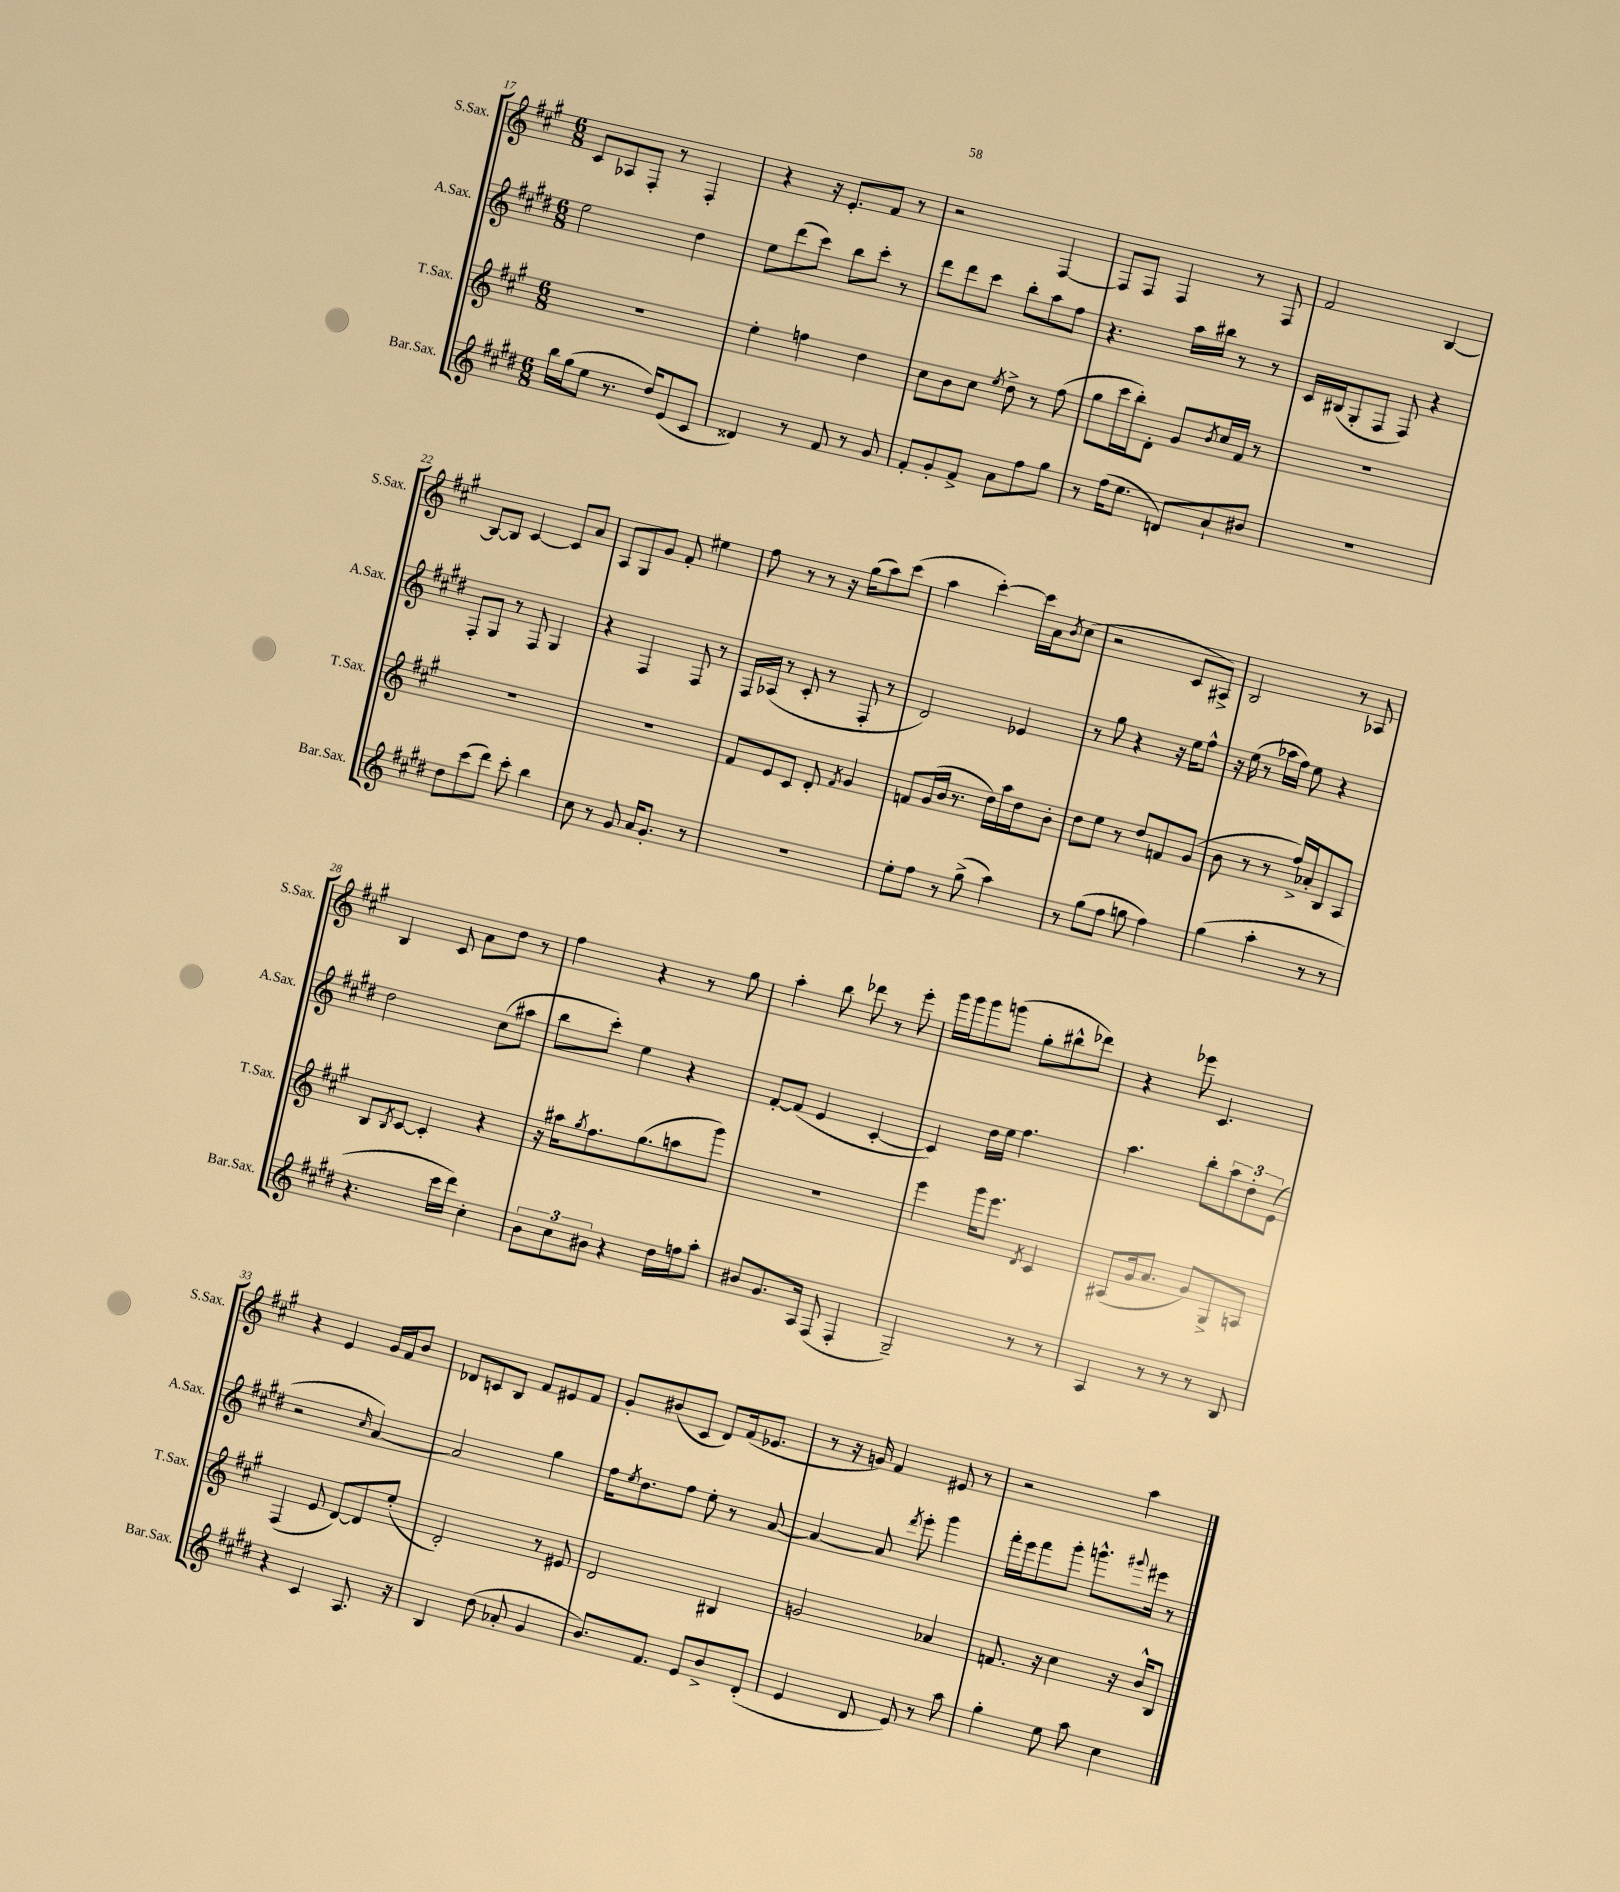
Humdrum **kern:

**kern	**kern	**kern	**kern
*staff4	*staff3	*staff2	*staff1
*clefG2	*clefG2	*clefG2	*clefG2
*k[f#c#g#d#]	*k[f#c#g#]	*k[f#c#g#d#]	*k[f#c#g#]
*M6/8	*M6/8	*M6/8	*M6/8
16bb	2.r	2ee	8c#
(16gg#	.	.	.
8ee	.	.	8A-
8.r	.	.	8F#'
.	.	.	8r
16dd#)	.	.	.
(8e	.	4dd#	4F#'
8c#	.	.	.
=	=	=	=
4d##)	4ee'	8ee	4r
.	.	(8ddd#	.
8r	4ff	8ccc#)	16r
.	.	.	8.e'
8f#	.	8bb	.
8r	4dd	8ccc#'	8f#
8g#	.	8r	8r
=	=	=	=
8f#'	8cc#	8ddd#	2r
8g#'	8b	8ddd#	.
8f#^	8cc#	8ccc#	.
.	8qee	.	.
8a	8dd^	8bb'	.
8ff#	8r	8aa	[4F#
8gg#	(8ff#	8ff#	.
=	=	=	=
8r	8gg#	4.r	8F#]
(16ff#	16ccc#	.	8F#
8.ee	16bb')	.	.
.	8d'	.	4F#
8d)	8g#	16aa	.
.	.	16bb#	.
.	8qb	.	.
8a`	16cc#	8r	8r
.	16f#	.	.
8b#	8r	8r	8F#
=	=	=	=
2.r	2.r	16c#	2f#
.	.	(16B#	.
.	.	8G#'	.
.	.	8F#	.
.	.	8F#)	.
.	.	4r	[4B
=	=	=	=
8dd#	2.r	8F#'	8B_
(8ccc#	.	8G#	8B]
8ddd#)	.	8r	[4c#
8ccc#'	.	8F#	.
4bb	.	4G#	8c#]
.	.	.	8a
=	=	=	=
8cc#	2.r	4r	8A
8r	.	.	8G#
8g#	.	4F#	8g#
16a	.	.	8f#'
8.g#'	.	.	.
.	.	8F#	4ee#
8r	.	8r	.
=	=	=	=
2.r	8f#	16F#	8ff#
.	.	(16A-	.
.	8e	8r	8r
.	8c#	8c#'	8r
.	8d'	8r	16r
.	.	.	(16gg#
.	8qf#	.	.
.	4g#	8F#'	8aa)
.	.	8r	(8ccc#
=	=	=	=
8ee'	8f	2d#)	4aa
8ff#	(16g#	.	.
.	16b	.	.
8r	8.r	.	[4ccc#')
(8gg#^	.	.	.
.	16dd)	.	.
4aa)	16aa	4e-	16ccc#]
.	16dd	.	16a
.	.	.	8qb
.	8b'	.	(8cc#
=	=	=	=
8r	8dd	8r	2r
(8gg#	8ee	8gg#	.
8ff#	8r	4r	.
8gg	8dd	.	.
4ff#)	8f	16r	8c#
.	.	16ee	.
.	(8g#	8ff#^^	8A#^)
=	=	=	=
(4gg#	8b	16r	2B
.	.	(16ee	.
.	8r	8r	.
4aa'	8r	16aa-	.
.	.	16ff#)	.
.	16ff#^)	8ee	.
.	16a-'	.	.
8r	8B	4r	8r
8r	8A	.	8A-
=	=	=	=
4.r	8B	2dd#	4B
.	8qB	.	.
.	[8c#	.	.
.	4c#']	.	8c#
16ccc#	.	.	8a
16ddd#)	.	.	.
4cc#'	4r	(8cc#	8dd
.	.	8aa#	8r
=	=	=	=
12b	16r	8bb	4ff#
.	16aa#	.	.
12cc#	.	.	.
.	8qgg#	.	.
.	8.ff#	8ccc#')	.
12b#	.	.	.
4r	.	4ee	4r
.	(8.gg#	.	.
16dd#	8aa	4r	8r
16ff	.	.	.
8aa'	8ggg#)	.	8gg#
=	=	=	=
8b#	2.r	[8f#'	4aa'
8.g#	.	(8f#]	.
.	.	4e	8bb
16A	.	.	.
(8F#	.	.	8ddd-
4F#'	.	[4c#'	8r
.	.	.	8eee'
=	=	=	=
2G#~)	4eee	4c#])	16ggg#
.	.	.	16ggg#
.	.	.	8ggg#
.	16ggg#	16dd#	(8ggg
.	8.eee	16ee	.
.	.	4.ff#	8gg#'
.	8qd	.	.
8r	4c#	.	8bb#^^
8r	.	.	8ddd-)
=	=	=	=
4A	(8A#	4.aa	4r
.	16g#	.	.
.	8.a	.	.
8r	.	.	8eee-
8r	8g#)	8bb'	4.c#
8r	8G#^	12aa	.
.	.	12dd#'	.
8B	8A	.	.
.	.	(12e	.
=	=	=	=
4r	(4F#	2r	4r
4c#	8e	.	4e
.	[8d)	.	.
.	.	16qqcc#	.
8.A	8d]	[4a)	16g#
.	.	.	16f#
.	(8ee'	.	8b
16r	.	.	.
=	=	=	=
4B	2d')	2a]	8d-
.	.	.	8c
(8dd#	.	.	8B
8a-'	.	.	8f#
4g#	8r	4gg#	8e#
.	8e#	.	8f#
=	=	=	=
8.b)	2d	16ff#	8g#'
.	.	8qee	.
.	.	8.dd#	.
.	.	.	(8b#
8.f#	.	.	.
.	.	8ff#	8c#
8e	.	8ee'	8d)
8b^	4B#	8r	(16f#
.	.	.	8.e-
(8d#'	.	[8a	.
=	=	=	=
4e	2g	4a_	8r
.	.	.	16r
.	.	.	16g)
8d#	.	8a]	4f#
.	.	8qddd#	.
8e)	.	8eee'	.
8r	4a-	4ggg#	8e#
8aa	.	.	8r
=	=	=	=
4gg#'	8.f	16fff#'	2r
.	.	16eee	.
.	.	8fff#	.
.	16r	.	.
8ee	4cc#	8ggg#'	.
8aa	.	8.ggg^^	.
4cc#	16r	.	4aa
.	.	8qqggg#	.
.	16b^^	16eee#	.
.	8B	8r	.
==	==	==	==
*-	*-	*-	*-
